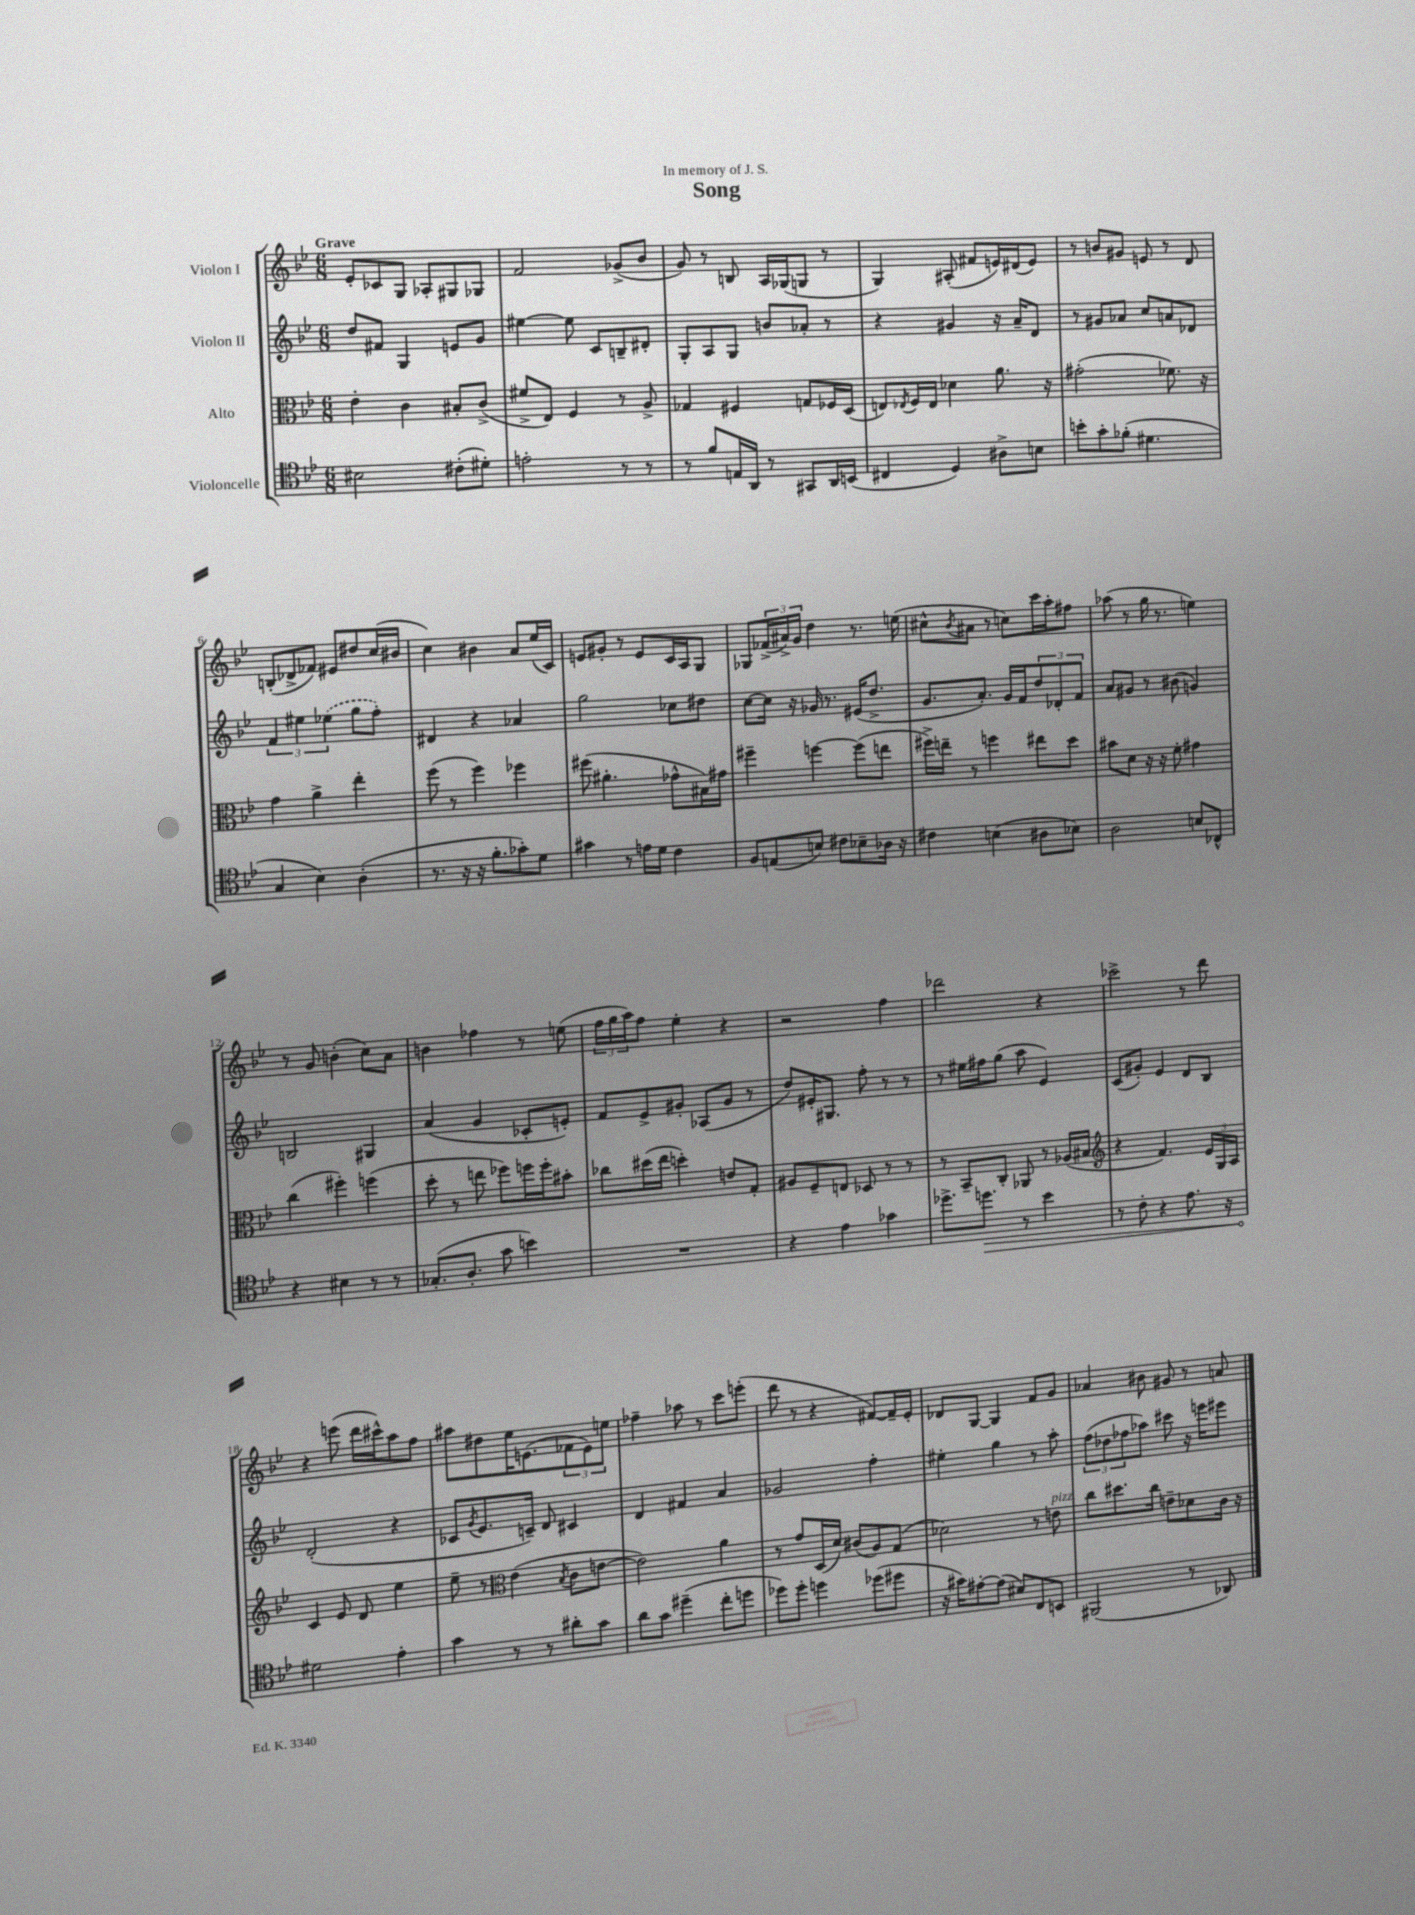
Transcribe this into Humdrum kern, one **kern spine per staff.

**kern	**dynam	**kern	**kern	**kern
*part4	*part4	*part3	*part2	*part1
*staff4	*staff4	*staff3	*staff2	*staff1
*I"Violoncelle	*	*I"Alto	*I"Violon II	*I"Violon I
*clefC4	*	*clefC3	*clefG2	*clefG2
*k[b-e-]	*	*k[b-e-]	*k[b-e-]	*k[b-e-]
*M6/8	*	*M6/8	*M6/8	*M6/8
=1	=1	=1	=1	=1
!	!	!	!	!LO:TX:a:B:t=Grave
2B#X\	.	4e-'\	8dd/L	8e-'/L
.	.	.	8f#X/J	8c-X/
.	.	4c\	4G/	8G/J
.	.	.	.	8A-X'/L
(8c#X'\L	.	8B#X'/L	8en/L	8G#X/
8d#X'\J)	.	(8c^/J	8g/J	8G-X/J
=2	=2	=2	=2	=2
2en'\	.	8f#X^/L	[4ee#X\	2f/
.	.	8E-/J)	.	.
.	.	4F/	8ee#\]	.
.	.	.	8c/L	.
8r	.	8r	8Bn~/	(8g-X^/L
8r	.	8A^/	8d#X'/J	8b-/J
=3	=3	=3	=3	=3
8r	.	4G-X/	8G'/L	8g/)
8f/L	.	.	8A/	8r
16En/L	.	4F#X/	8G/J	8Bn/
16AA/JJ	.	.	.	.
8r	.	.	8bn/L	16A/LL
.	.	.	.	(16G-X/J
8GG#X/L	.	8Gn/L	8a-X'/J	8Gn/J
16AA/L	.	16F-X/L	8r	8r
(16BBn/JJ	.	(16D/JJ	.	.
=4	=4	=4	=4	=4
4C#X/	.	8En/L)	4r	4G/)
.	.	8qE-X/	.	.
.	.	16F/L	.	.
.	.	16E-/JJ	.	.
4D/)	.	4d-X\	4g#X/	(8A#X'/
.	.	.	.	8f#X/L
8A#X^\L	.	8.a\	16r	16en/L)
.	.	.	16a~/KL	(16d#X/J
8Bn\J	.	.	8d/J	8e/J)
.	.	16r	.	.
=5	=5	=5	=5	=5
8bn'\L	.	(2g#X'\	8r	8r
8g'\	.	.	8g#X/L	8bn/L
(8f-X'\J	.	.	8a-X/J	8g#X/J
4.d#X\	.	.	8cc/L	8en/
.	.	8.f-X\)	8an/	8r
.	.	.	8d-X/J	8d/
.	.	16r	.	.
!!LO:LB:g=z
=6	=6	=6	=6	=6
4G/	.	4g\	6f/	(8Bn'/L
.	.	.	.	8d-X^/
.	.	.	6ee#X\	.
4B-\)	.	4a^\	.	8f-X/J)
.	.	.	(6ee-X\	.
.	.	.	.	8e#X/L
(4A'\	.	4ee-'\	8gg\L	8dd#X/
.	.	.	8ff'\J)	(16cc/L
.	.	.	.	16b#X/JJ
=7	=7	=7	=7	=7
8.r	.	(8ff\	4d#X/	4cc\)
.	.	8r	.	.
16r	.	.	.	.
16r	.	4ff\)	4r	4b#X\
8.f'\L	.	.	.	.
8g-X'\)	.	4ff-X\	4a-X/	8a/L
8d\J	.	.	.	(16ee-/L
.	.	.	.	16c/JJ)
=8	=8	=8	=8	=8
4g#X\	.	(8ff#X\	2gg\	8en/L
.	.	4.a#X'\	.	8g#X'/J
8r	.	.	.	8r
16en\LL	.	.	.	8e/L
16d\JJ	.	.	.	.
4c\	.	8g-X^^\L	8cc-X\L	16c/L
.	.	.	.	16A/J
.	.	16B#X\L)	8dd#X\J	8G/J
.	.	16g#X\JJ	.	.
=9	=9	=9	=9	=9
8F/L	.	4ff#X~\	[8cc\L	8G-X/L
(8En/	.	.	16cc\Jk]	(24f-X^/L
.	.	.	.	24a#X^/)
.	.	.	16r	.
.	.	.	.	24g/JJ
8Bn/J)	.	[4ffn\	16g-X/	4dd\
.	.	.	8.r	.
8c#X\L	.	.	.	.
8B-X~\	.	(8ff\L]	(16e#X/KL	8.r
.	.	.	8.dd^/J	.
16A-X\Jk	.	8een\J	.	.
16r	.	.	.	(16een\
=10	=10	=10	=10	=10
4c#X\	.	16ff#X^\LL)	8.g/L	8cc#X^^\L
.	.	16een~\JJ	.	.
.	.	.	.	8qb-/
.	.	8r	.	8a#X\J
.	.	.	8.a'/J)	.
(4Bn\	.	4ffn\	.	8r
.	.	.	16g/LL	8ccn\L)
.	.	.	16f/J	.
8A#X\L	.	8ee#X\L	12dd/	16ccc\L
.	.	.	.	16aa'\J
.	.	.	12d-X'/	.
8B-X\J)	.	8dd\J	.	8ff#X\J
.	.	.	12f/J	.
=11	=11	=11	=11	=11
2A\	.	8b#X\L	8a/L	(8aa-X\
.	.	8d\J	8g#X/J	8r
.	.	16r	8r	16gg\
.	.	16r	.	8.r
.	.	8f'\	(8b#X\	.
8Bn/L	.	4g#X\	4gn/)	4een\)
8C-X^^/J	.	.	.	.
!!LO:LB:g=z
=12	=12	=12	=12	=12
4r	.	(4cc\	2Bn/	8r
.	.	.	.	8g/
4B#X\	.	4ff#X'\)	.	(4bn'\
8r	.	(4ffn\	4G#X/	8cc\L)
8r	.	.	.	8a\J
=13	=13	=13	=13	=13
(8.G-X'/L	.	8dd'\	(4a/	4bn\
.	.	8r	.	.
8.A'/J	.	.	.	.
.	.	8een\	4g/	4ff-X\
8g\	.	8ff-X\L)	.	.
4bn\)	.	16ffn\L	8c-X'/L	8r
.	.	16ff'\J	.	.
.	.	8b#X'\J	8en'/J)	(8een\
=14	=14	=14	=14	=14
2.r	.	8cc-X\L	8f/L	24ff\LL
.	.	.	.	24gg\
.	.	.	.	24aa\J)
.	.	(16dd#X\L	8e-^/	8ff\J
.	.	16ee-\JJ	.	.
.	.	4ddn'\)	8g#X'/J	4ee-'\
.	.	.	(8A-X/L	.
.	.	8en/L	8g#/J	4r
.	.	8G'/J	8r	.
=15	=15	=15	=15	=15
4r	.	8A#X/L	8dd/L)	2r
.	.	8F~/	16e#X'/K	.
.	.	.	8.G#X/J	.
4e-\	.	8En/J	.	.
.	.	8D-X/	8ff'\	.
4g-X\	.	8r	8r	4ff\
.	.	8r	8r	.
=16	=16	=16	=16	=16
8.dd-X^\L	.	8r	8r	2ddd-X\
.	.	8BB-~/L	16ee#X\LL	.
!	!LO:HP:b	!	!	!
8.ddn\J	>	.	16ff#X\J	.
.	.	8C'/J	(8gg\J	.
8r	.	8AA-X/	8aa\	.
4b-\	.	8r	4e-/)	4r
.	.	(16A-X/LL	.	.
.	.	16B#X/JJ	.	.
=17	=17	=17	=17	=17
*	*	*clefG2	*	*
8r	.	4r	(8c/L	2ccc-X^\
8c'\	.	.	8g#X'/J)	.
4r	.	4.f/)	4e-/	.
8.e-\	.	.	8d/L	8r
.	.	24e-/LL	8B-/J	8ddd\
.	.	24G/	.	.
16r	.	.	.	.
.	.	24A/JJ	.	.
!!LO:LB:g=z
=18	=18	=18	=18	=18
2d#X\	.	4c/	(2d'/	4r
.	.	8e-/	.	(8eeen\
.	.	8d/	.	16ddd\LL
.	.	.	.	16ccc#X^^\J)
4e-'\	]	4ee-\	4r	8aa\
.	.	.	.	8ff\J
=19	=19	=19	=19	=19
4g\	.	8ee-~\	8c-X/L	8aa#X\L
.	.	.	8qg/	.
.	.	8r	8.e-/	8dd#X\
*	*	*clefC3	*	*
8r	.	(4e-\	.	16ee-\K
.	.	.	16cn~/Jk)	(8.en\
8r	.	.	8d/	.
.	.	8qB-/	.	.
8a#X'\L	.	8c\L	4c#X/	12f-X\
.	.	.	.	12e\)
8g\J	.	[8en\J	.	.
.	.	.	.	12een\J
=20	=20	=20	=20	=20
8a\L	.	2e\])	4d/	4ff-X~\
8g\J	.	.	.	.
(4dd#X~\	.	.	4f#X/	8aa-X\
.	.	.	.	8r
8cc'\L	.	4a\	4a/	8ccc\L
8ddn\J	.	.	.	(8eeen'\J
=21	=21	=21	=21	=21
8dd-X\L)	.	8r	2g-X/	8ddd\
8dd-'\J	.	8g/L	.	8r
4ddn\	.	(16D/L	.	4r
.	.	16d/JJ)	.	.
.	.	(8c#X/L	.	.
(8dd-X\L	.	8A/)	4ff'\	[8f#X/L)
8dd#X\J	.	(8G/J	.	16f#~/L]
.	.	.	.	16e-'/JJ
=22	=22	=22	=22	=22
16r	.	2d-X\)	4ee#X'\	8d-X/L
16g#X\KL)	.	.	.	.
[8e#X'\	.	.	.	[8G/J
(8e#\J]	.	.	4gg\	4G/]
8B#X/L)	.	.	.	.
8C/	.	8r	8r	8f/L
!	!	!LO:TX:a:i:t=pizz.	!	!
8BBn/J	.	8en\	8aa'\	8g/J
=23	=23	=23	=23	=23
(2FF#X/	.	8cc\L	(12ff\L	4a-X/
.	.	.	12dd-X\	.
.	.	8.dd#X\	.	.
.	.	.	12ff-X\	.
.	.	.	8aa-X\J)	8b#X\
.	.	16cc\Jk	.	.
.	.	8en~\L	8ccc#X\	8g#X/
8r	.	8d-X\	16r	8r
.	.	.	16eeen\KL	.
8AA-X/)	.	16c\Jk	8eee#X\J	8an/
.	.	16r	.	.
==	==	==	==	==
*-	*-	*-	*-	*-
